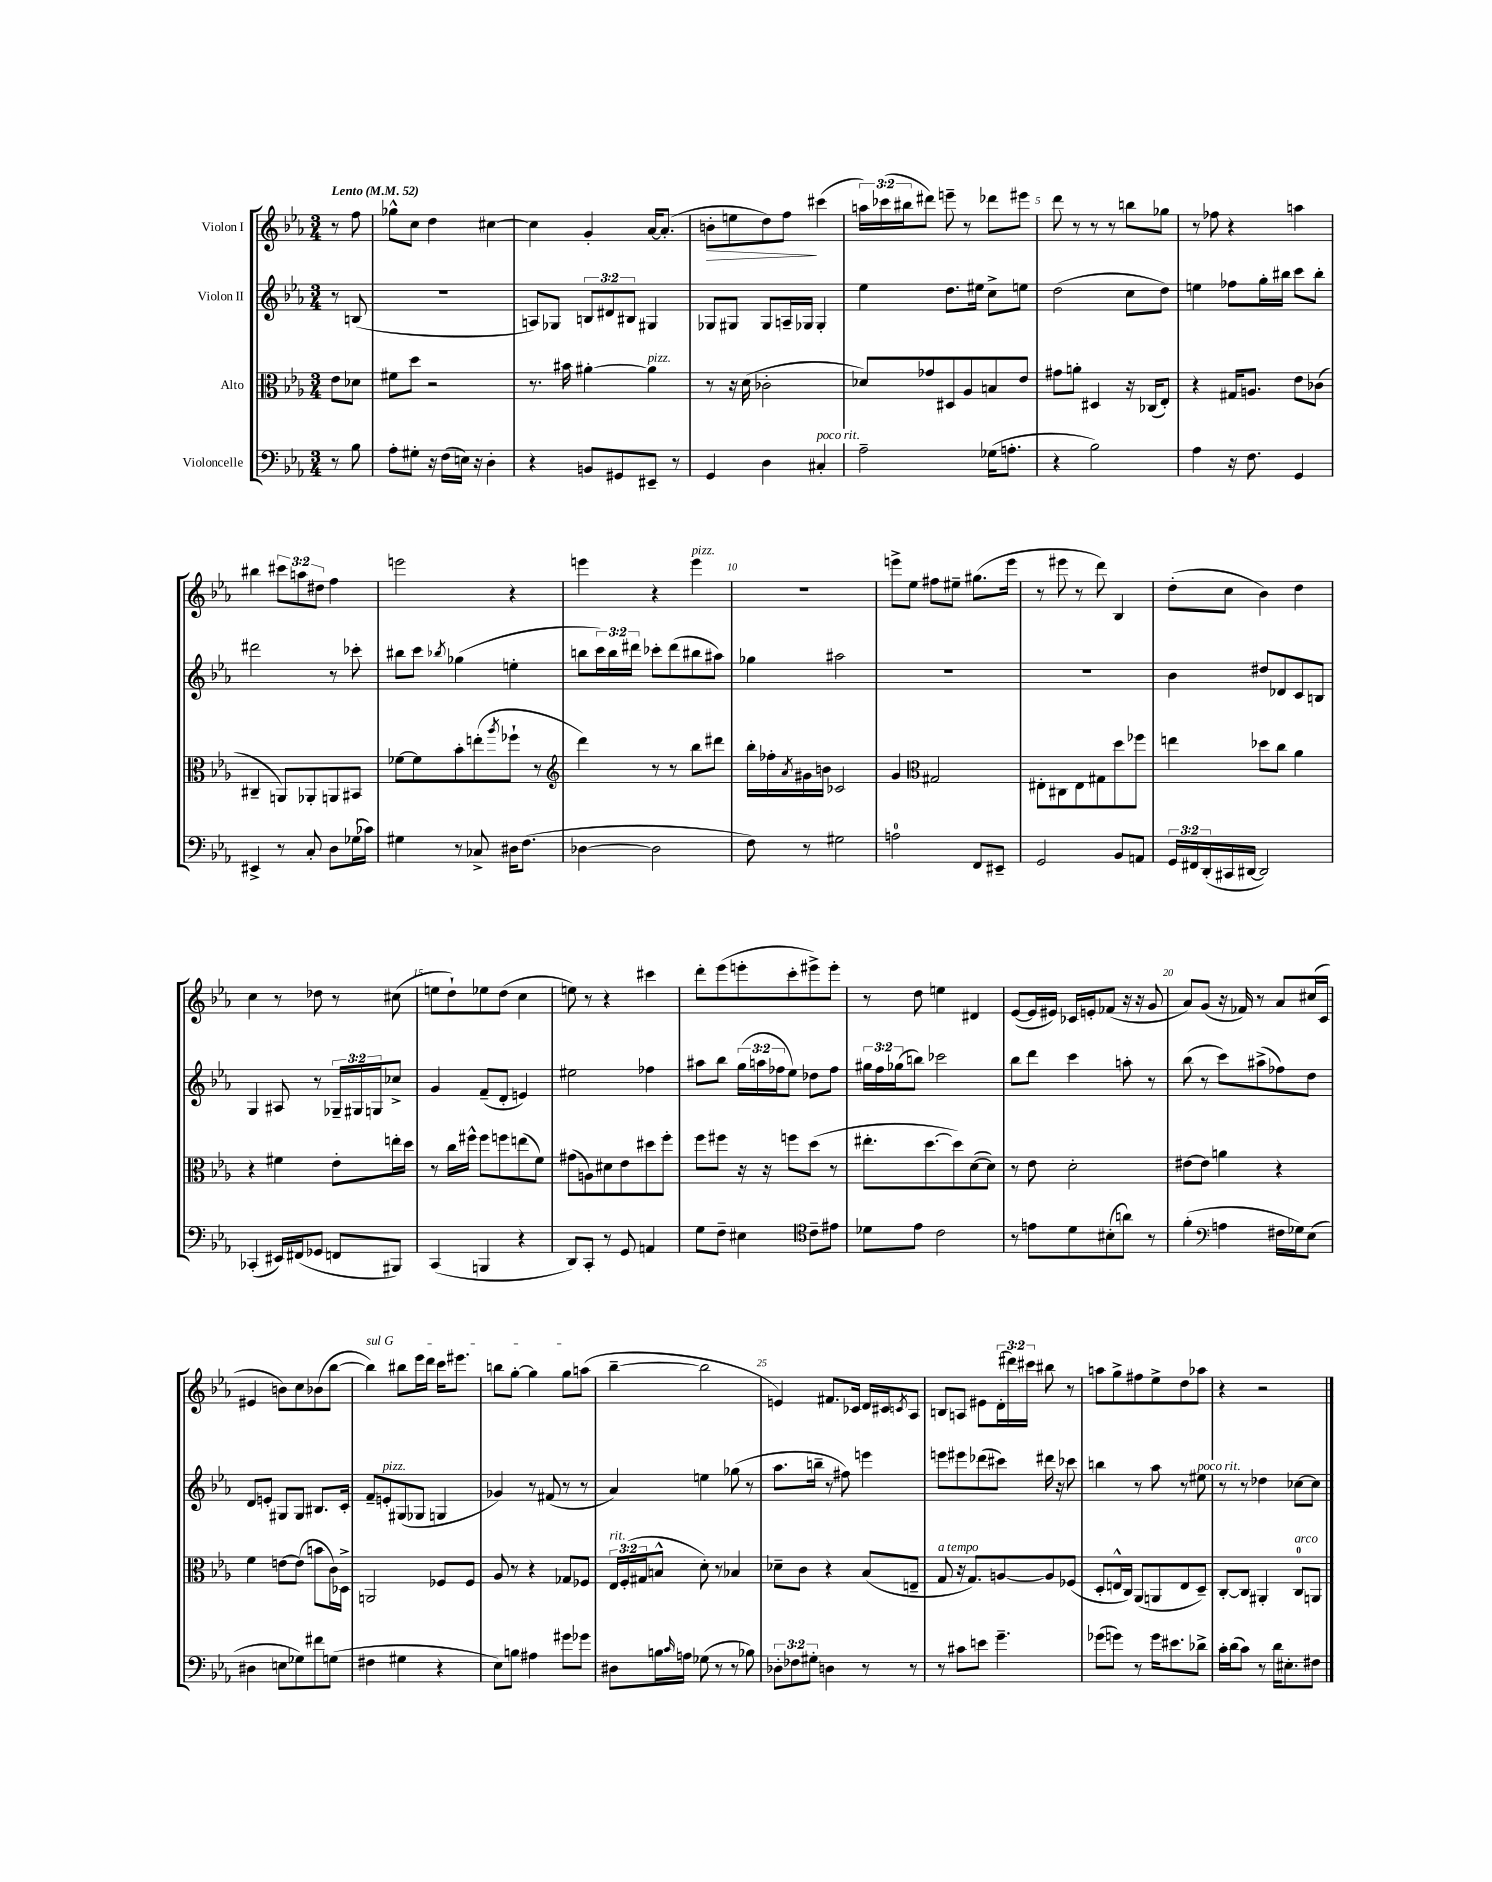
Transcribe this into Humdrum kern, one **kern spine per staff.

**kern	**kern	**kern	**kern	**dynam
*part4	*part3	*part2	*part1	*part1
*staff4	*staff3	*staff2	*staff1	*staff1
*I"Violoncelle	*I"Alto	*I"Violon II	*I"Violon I	*
*clefF4	*clefC3	*clefG2	*clefG2	*
*k[b-e-a-]	*k[b-e-a-]	*k[b-e-a-]	*k[b-e-a-]	*
*M3/4	*M3/4	*M3/4	*M3/4	*
*MM52	*MM52	*MM52	*MM52	*
=	=	=	=	=
!	!	!	!LO:TX:a:B:t=Lento	!
8r	8e-\L	8r	8r	.
8B-\	8d-X\J	(8Bn/	8ff\	.
=1	=1	=1	=1	=1
8A-'\L	8f#X\L	2.r	8gg-X^^\L	.
8G#X'\J	8dd\J	.	8cc\J	.
16r	2r	.	4dd\	.
(16F\LL	.	.	.	.
16En\JJ)	.	.	.	.
16r	.	.	.	.
4D'\	.	.	[4cc#X\	.
=2	=2	=2	=2	=2
4r	8.r	8An/L)	4cc#\]	.
.	.	8G-X/J	.	.
.	16b#X\	.	.	.
8BBn/L	[4a#X'\	12Bn/L	4g'/	.
.	.	12d#X/	.	.
8GG#X/	.	.	.	.
.	.	12B#X/J	.	.
!	!LO:TX:a:i:t=pizz.	!	!	!
8EE#X~/J	4a#\]	4G#X/	[16a-/KL	.
.	.	.	(8.a-'/J]	.
8r	.	.	.	.
=3	=3	=3	=3	=3
!	!	!	!	!LO:HP:b
4GG/	8r	8G-X/L	8bn'\L	>
.	16r	8G#X/J	8een\	.
.	(16d\	.	.	.
4D\	2c-X'\	8G#/L	8dd\)	.
.	.	16An~/L	8ff\J	.
.	.	16G-X/JJ	.	.
!LO:TX:a:i:t=poco rit.	!	!	!	!
4C#X'/	.	4G-'/	(4ccc#X\	]
=4	=4	=4	=4	=4
2A-~\	8d-X/L)	4ee-\	24aan\LL)	.
.	.	.	(24ccc-X\	.
.	.	.	24bb#X\J	.
.	8g-X/	.	8ddd#X\J)	.
.	8D#X/	8.dd\L	8eeen~\	.
.	8A-/	.	8r	.
.	.	16ee#X\Jk	.	.
(16G-X\KL	8Bn/	8cc^\L	8ddd-X\L	.
8.An'\J	.	.	.	.
.	8e-/J	8een\J	8eee#X\J	.
=5	=5	=5	=5	=5
4r	8g#X\L	(2dd\	8ddd\	.
.	8an'\J	.	8r	.
2B-\)	4D#X/	.	8r	.
.	.	.	8r	.
.	16r	8cc\L	8bbn\L	.
.	(16C-X/KL	.	.	.
.	8E-'/J)	8dd\J)	8gg-X\J	.
=6	=6	=6	=6	=6
4A-\	4r	4een\	8r	.
.	.	.	8ff-X\	.
16r	16G#X/KL	8ff-X\L	4r	.
8.F\	8.An/J	.	.	.
.	.	16gg'\L	.	.
.	.	16bb#X\JJ	.	.
4GG/	8e-\L	8ccc\L	4aan\	.
.	(8c-X\J	8bb#'\J	.	.
!!LO:LB:g=z
=7	=7	=7	=7	=7
4EE#X^/	4C#X~/	2ddd#X\	4bb#X\	.
8r	8AAn/L)	.	12ccc#X\L	.
.	.	.	12aan\	.
8C'/	8AA-X'/	.	.	.
.	.	.	12dd#X\J	.
8D\L	8AAn/	8r	4ff\	.
(16G-X\L	8BB#X/J	8ccc-X'\	.	.
16c-X\JJ)	.	.	.	.
=8	=8	=8	=8	=8
4G#X\	[8f-X\L	8bb#X\L	2eeen\	.
.	8f-\]	8ccc\J	.	.
.	.	8qbb-X/	.	.
8r	8b-'\	(4gg-X\	.	.
8C-X^/	(8een'\	.	.	.
.	8qaa-/	.	.	.
16D#X\KL	8ff-X`\J	4een'\	4r	.
(8.F\J	.	.	.	.
.	8r	.	.	.
=9	=9	=9	=9	=9
*	*clefG2	*	*	*
[4D-X\	4ddd\)	8bbn\L	4eeen\	.
.	.	24ccc\L)	.	.
.	.	24bb\	.	.
.	.	24ddd#X\JJ	.	.
2D-\]	8r	8ccc-X'\L	4r	.
.	8r	(8ddd#\	.	.
!	!	!	!LO:TX:a:i:t=pizz.	!
.	8bb-\L	8bb#X\	4eee\	.
.	8ddd#X\J	8aa#X\J)	.	.
=10	=10	=10	=10	=10
8F\)	16bb-'\LL	4gg-X\	2.r	.
.	16ff-X'\	.	.	.
.	8qa-/	.	.	.
8r	16g#X\	.	.	.
.	16bn\JJ	.	.	.
2G#X\	2c-X/	2aa#X\	.	.
=11	=11	=11	=11	=11
2An\	4g/	2.r	8eeen^\L	.
.	.	.	8ee-\J	.
*	*clefC3	*	*	*
.	2G#X/	.	8ff#X\L	.
.	.	.	8ee#X~\J	.
8FF/L	.	.	(8.gg#X\L	.
8EE#X~/J	.	.	.	.
.	.	.	16eee\Jk	.
=12	=12	=12	=12	=12
2GG/	8E#X'\L	2.r	8r	.
.	8C#X\	.	8eee#X\	.
.	8E#\	.	8r	.
.	8G#X\	.	8ddd\)	.
8BB-/L	8dd\	.	4B-/	.
8AAn/J	8ff-X\J	.	.	.
=13	=13	=13	=13	=13
24GG/LL	4een\	4b-\	(8dd'\L	.
24FF#X/	.	.	.	.
(24DD'/	.	.	.	.
16CC#X/	.	.	8cc\J	.
[16DD#X/JJ	.	.	.	.
2DD#/])	8dd-X\L	8dd#X/L	4b-\)	.
.	8cc\J	8d-X/	.	.
.	4a-\	8c/	4dd\	.
.	.	8Bn/J	.	.
!!LO:LB:g=z
=14	=14	=14	=14	=14
(4CC-X'/	4r	4G/	4cc\	.
16EE#X/LL)	4f#X\	8A#X/	8r	.
(16FF#X/J	.	.	.	.
8GG-X/J	.	8r	8dd-X\	.
8FFn/L	8e-'\L	24G-X~/LL	8r	.
.	.	24G#X/	.	.
.	.	24Gn/J	.	.
8BBB#X/J)	16een'\L	8cc-X^/J	(8cc#X\	.
.	16dd\JJ	.	.	.
=15	=15	=15	=15	=15
(4CC/	8r	4g/	8een\L	.
.	16cc\LL	.	8dd`\)	.
.	16ff#X^^\JJ	.	.	.
4BBBn/	8ff#\L	(8f~/L	8ee-X\	.
.	8ffn\	8d'/J	(8dd\J	.
4r	(8een\	4en/)	4cc\	.
.	8f\J)	.	.	.
=16	=16	=16	=16	=16
8DD/L)	(8g#X\L	2ee#X\	8een\)	.
8CC'/J	8An\)	.	8r	.
8r	8d#X\	.	4r	.
8GG/	8e-\	.	.	.
4AAn/	8dd#X\	4ff-X\	4ccc#X\	.
.	8ff'\J	.	.	.
=17	=17	=17	=17	=17
8G\L	8ff\L	8aa#X\L	8ddd'\L	.
8F~\J	8ff#X\J	8bb-\J	(8eee-\	.
4E#X\	16r	(24gg\LL	8eeen'\	.
.	.	24aan\	.	.
.	16r	.	.	.
.	.	24ff-X\J	.	.
.	8ffn\L	8ee-\J)	8ccc'\	.
*clefC4	*	*	*	*
8c~\L	(8dd\J	8dd-X\L	8eee#X^\)	.
8e#X\J	8r	8ff-\J	8eee#'\J	.
=18	=18	=18	=18	=18
8d-X\L	8.ee#X'\L	24gg#X\LL	8r	.
.	.	24ff\	.	.
.	.	(24gg-X\J	.	.
8e-\J	.	8bbn\J)	8dd\	.
.	[8.dd\	.	.	.
2c\	.	2ccc-X\	4een\	.
.	8dd\])	.	.	.
.	([8d\	.	4d#X/	.
.	8d\J])	.	.	.
=19	=19	=19	=19	=19
8r	8r	8bb-\L	([8e-/L	.
8en\L	8e-\	8ddd\J	16e-/L]	.
.	.	.	16e#X/JJ)	.
8d\	2d'\	4ccc\	16c-X/LL	.
.	.	.	16en'/J	.
(8B#X'\	.	.	(8f-X/J	.
8an\J)	.	8aan'\	16r	.
.	.	.	16r	.
8r	.	8r	8g/	.
=20	=20	=20	=20	=20
(4f'\	[8e#X\L	(8bb-\	8a-/L)	.
.	8e#\J]	8r	(8g/J	.
*clefF4	*	*	*	*
4An\	4an\	8ccc\L)	16r	.
.	.	.	16f-X/)	.
.	.	(8aa#X^\	8r	.
16F#X\LL	4r	8ff-X\)	8a-/L	.
16G-X\J)	.	.	.	.
(8E-\J	.	8dd\J	(16cc#X/L	.
.	.	.	16c/JJ	.
!!LO:LB:g=z
=21	=21	=21	=21	=21
4D#X\	4f\	8d/L	4e#X/	.
.	.	8en'/J	.	.
8En\L	[8en\L	8G#X/L	8bn\L)	.
8G-X\)	(8e\J]	8G#/J	8cc\	.
8f#X\	8bn\L	8.B#X/L	(8b-X\	.
(8Gn\J	16c\L)	.	[8bb-\J	.
.	16D-X^\JJ	16c'/Jk	.	.
=22	=22	=22	=22	=22
!	!	!	!LO:TX:a:i:t=sul G	!
4F#X\	2AAn/	8f~/L	4bb-\])	.
!	!	!LO:TX:a:i:t=pizz.	!	!
.	.	8en'/	.	.
4G#X\	.	(8G#X/	8bb#X\L	.
.	.	8G-X/J	16eee-\L	.
.	.	.	16ddd\JJ	.
4r	8F-X/L	4Gn/	16ccc\KL	.
.	.	.	8.eee#X\J	.
.	8F-/J	.	.	.
=23	=23	=23	=23	=23
8E-\L)	8A-/	4g-X/)	8bbn\L	.
8Bn\J	8r	.	[8gg'\J	.
4A#X\	4r	8r	4gg\]	.
.	.	(8f#X/	.	.
8g#X\L	8G-X/L	8r	8gg\L	.
8g-X\J	8F-X/J	8r	(8aan\J	.
=24	=24	=24	=24	=24
!	!LO:TX:a:i:t=rit.	!	!	!
8D#X\L	24E-/LL	4a-/)	[4bb-~\	.
.	(24F'/	.	.	.
.	24G#X/J	.	.	.
16Bn\L	8Bn^^/J	.	.	.
16qqc/	.	.	.	.
16An\JJ	.	.	.	.
(8G-X\	8d'\)	4een\	2bb-\]	.
8r	8r	.	.	.
8r	4B-X/	(8gg-X\	.	.
8B-X\)	.	8r	.	.
=25	=25	=25	=25	=25
12D-X'\L	8d-X~\L	8.aa-\L	4en/)	.
12F-X\	.	.	.	.
.	8c\J	.	.	.
12G#X'\J	.	.	.	.
.	.	16bbn~\Jk	.	.
4Dn\	4r	8r	8.f#X/L	.
.	.	8ff#X\)	.	.
.	.	.	16c-X/Jk	.
8r	(8B-/L	4eeen\	16d/LL	.
.	.	.	16c#X/J	.
.	.	.	8qcn/	.
8r	8En~/J	.	8A-/J	.
=26	=26	=26	=26	=26
!	!LO:TX:a:i:t=a tempo	!	!	!
8r	8G/	8eeen\L	8Bn/L	.
8c#X\L	16r	8eee#X\	8An/J	.
.	8.G/L)	.	.	.
8en\J	.	(8ddd-X\	8e#X\L	.
4.g~\	[8An/	8ccc#X\J)	(24d'\L	.
.	.	.	24ddd#X\)	.
.	.	.	24ccc#X\JJ	.
.	8A/]	16ddd#X\	8bb#X\	.
.	.	16r	.	.
.	(8F-X/J	8ccc-X\	8r	.
=27	=27	=27	=27	=27
(8g-X\L	8D'/L	4bbn\	8aan\L	.
8gn\J)	16En^^/L	.	8gg^\	.
.	16C/JJ)	.	.	.
8r	(8AA-/L	8r	8ff#X\	.
16g\KL	8AAn/	8aa-\	8ee-^\	.
8.e#X\	.	.	.	.
.	8E/	8r	8dd\	.
!	!	!LO:TX:a:i:t=poco rit.	!	!
8d-X^\J	8D~/J)	8ee#X\	8aa-X\J	.
=28	=28	=28	=28	=28
16c'\LL	[8C'/L	8r	4r	.
(16d\J	.	.	.	.
8c\J)	8C/J]	8r	.	.
8r	4AA#X'/	4dd-X\	2r	.
16d\KL	.	.	.	.
8.E#X'\	.	.	.	.
!	!LO:TX:a:i:t=arco	!	!	!
.	8C/L	[8cc-X\L	.	.
8F#X\J	8AAn/J	8cc-\J]	.	.
==	==	==	==	==
*-	*-	*-	*-	*-
